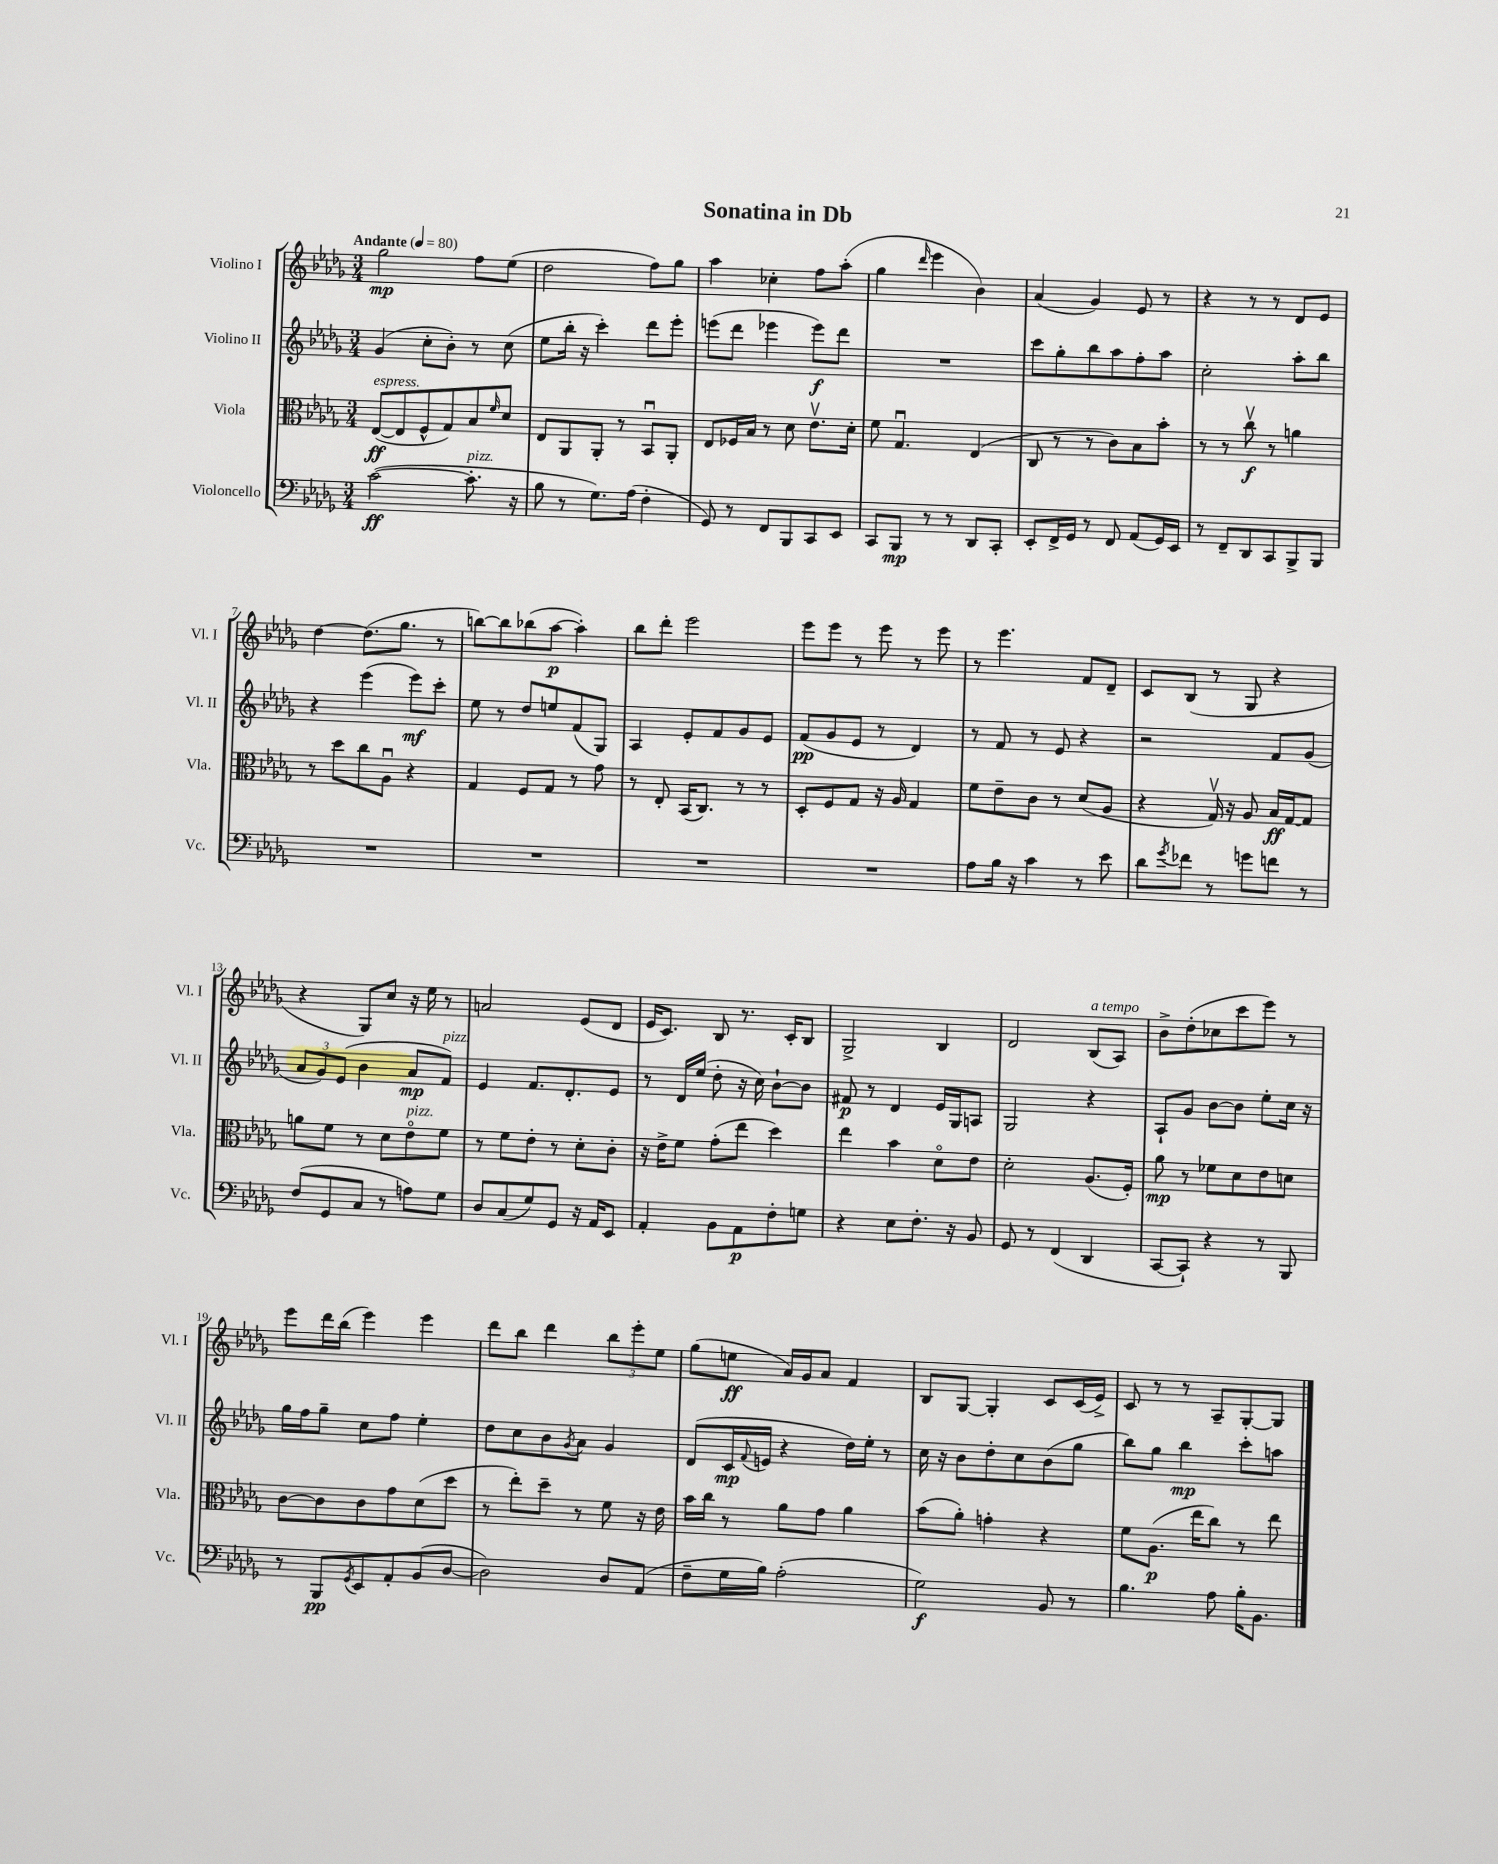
\header { title = "Sonatina in Db" }
<<
\new StaffGroup <<
\new Staff = "s0" \with { instrumentName = "Violino I" shortInstrumentName = "Vl. I" } {
    \clef treble \key des \major \numericTimeSignature \time 3/4 \tempo "Andante" 4 = 80
    ges''2\mp f''8 ees''8( |
    des''2 f''8) ges''8 |
    aes''4 ces''4-. f''8 aes''8-.( |
    ges''4 \grace { des'''16 } ees'''4 bes'4) |
    aes'4( ges'4) ees'8 r8 |
    r4 r8 r8 des'8 ees'8 |
    des''4~ des''8.( ges''8. r8 |
    b''8~) b''8 bes''8( aes''8~\p aes''4-.) |
    bes''8 des'''8-. ees'''2 |
    ees'''8 ees'''8 r8 ees'''8 r8 ees'''8 |
    r8 ees'''4. f'8 des'8-- |
    c'8 bes8( r8 ges8 r4 |
    r4 ges8) c''8 r16 ees''16 r8 |
    a'2 ees'8( des'8 |
    ees'16 c'8.) bes8 r8. c'16-. bes8 |
    ges2-> bes4 |
    des'2 bes8^\markup { \italic "a tempo" }( aes8) |
    bes'8-> des''8-.( ces''8 c'''8 ees'''8) r8 |
    ees'''8 des'''16 bes''16( ees'''4) ees'''4 |
    des'''8 bes''8 des'''4 \tuplet 3/2 { bes''8 ees'''8-. ees''8 } |
    ges''8( e''8\ff aes'16) ges'16 aes'8 f'4 |
    bes8 ges8~ ges4-. c'8 c'16( ees'16->) |
    c'8 r8 r8 aes8-- ges8~-. ges8 \bar "|." |
}
\new Staff = "s1" \with { instrumentName = "Violino II" shortInstrumentName = "Vl. II" } {
    \clef treble \key des \major \numericTimeSignature \time 3/4
    ges'4( c''8-. bes'8-.) r8 c''8( |
    ees''8 bes''16-. r16 c'''4-.) des'''8 ees'''8-. |
    e'''8( des'''8 ees'''4 ees'''8\f) des'''8 |
    R2. |
    c'''8 ges''8-. bes''8 aes''8 f''8-. aes''8 |
    c''2-. aes''8-. bes''8 |
    r4 ees'''4( ees'''8\mf) c'''8-. |
    ees''8 r8 des''8 e''8 f'8( ges8) |
    aes4 ees'8-. f'8 ges'8 ees'8 |
    f'8\pp( ges'8 ees'8 r8 des'4) |
    r8 f'8 r8 ees'8 r4 |
    r2 f'8 ges'8( |
    \tuplet 3/2 { aes'8 ges'8) ees'8( } bes'4 aes'8\mp f'8^\markup { \italic "pizz." }) |
    ees'4 f'8. des'8.-. ees'8 |
    r8 des'16 ees''16( des''8-. r16 c''16) bes'8~-! bes'8 |
    fis'8\p r8 des'4 ees'16 ges16 a8 |
    ges2 r4 |
    aes8-! ges'8 bes'8~ bes'8 ees''8-. c''16 r16 |
    ges''16 f''16 ges''8-- c''8 f''8 ees''4-. |
    des''8 c''8 bes'8 \acciaccatura { ges'8 } aes'8 ges'4 |
    des'8( c'16\mp \appoggiatura { f'8 } e'16 r4 des''16) ees''16-. r8 |
    c''16 r16 bes'8 des''8-. c''8 bes'8( ges''8 |
    bes''8) ges''8 bes''4\mp c'''8-. a''8 \bar "|." |
}
\new Staff = "s2" \with { instrumentName = "Viola" shortInstrumentName = "Vla." } {
    \clef alto \key des \major \numericTimeSignature \time 3/4
    ees8~\ff^\markup { \italic "espress." }( ees8 f8-^ ges8) bes8 \grace { f'16 } des'8 |
    ees8 aes,8 aes,8-. r8 bes,8\downbow aes,8-. |
    ees8 fes16 bes16 r8 des'8 ees'8.\upbow des'16-. |
    f'8 ges4.\downbow ees4( |
    c8 r8 r8 c'8) bes8 bes'8-. |
    r8 r8 c''8\upbow\f r8 a'4 |
    r8 des''8 c''8 aes8\downbow r4 |
    ges4 f8 ges8 r8 ges'8 |
    r8 ees8-. bes,16( c8.) r8 r8 |
    des8-. f8 ges8 r16 aes16 ges4 |
    f'8 ees'8-- c'8 r8 des'8( aes8 |
    r4 ges16\upbow) r16 aes8 bes16\ff ges16~ ges8 |
    a'8 f'8 r8 des'8 ees'8\flageolet^\markup { \italic "pizz." } f'8 |
    r8 f'8 ees'8-. r8 des'8-. c'8-. |
    r16 ees'16-> f'8 ges'8-.( ees''8 des''4) |
    ees''4 bes'4 des'8\flageolet ees'8 |
    des'2-. aes8.( f16-.) |
    aes'8\mp r8 fes'8 des'8 ees'8 d'8 |
    c'8~ c'8 c'8 ges'8 des'8( des''8 |
    r8 ees''8-.) des''8-- r8 f'8 r16 ees'16 |
    bes'16 c''16 r8 aes'8 ges'8 aes'4 |
    bes'8( aes'8-.) g'4-. r4 |
    f'8 aes8.\p( ees''16 c''8) r8 ees''8 \bar "|." |
}
\new Staff = "s3" \with { instrumentName = "Violoncello" shortInstrumentName = "Vc." } {
    \clef bass \key des \major \numericTimeSignature \time 3/4
    c'2~\ff( c'8.-.^\markup { \italic "pizz." } r16 |
    bes8 r8 ges8.) aes16( f4-. |
    ges,8) r8 f,8 bes,,8 c,8 ees,8 |
    c,8 bes,,8\mp r8 r8 des,8 c,8-. |
    ees,8-. f,16-> ges,16 r8 f,8 aes,8( ges,16) ees,16 |
    r8 f,8-- des,8 c,8 bes,,8-> bes,,8 |
    R2. |
    R2. |
    R2. |
    R2. |
    aes8 bes16 r16 c'4 r8 ees'8 |
    des'8 \acciaccatura { ges'8 } fes'8 r8 g'8 f'8 r8 |
    f8( ges,8 c8 r8 a8) ges8 |
    des8 c8( ges8) ges,8 r16 aes,16 ees,8 |
    aes,4-. bes,8 aes,8\p f8-. g8 |
    r4 ees8 f8.-. r16 bes,8 |
    ges,8 r8 f,4( des,4 |
    c,8~ c,8-!) r4 r8 bes,,8 |
    r8 bes,,8\pp \acciaccatura { ges,8 } ees,8 aes,8-. bes,8( des8~ |
    des2) des8 aes,8( |
    f8-- ges16 bes16) aes2-.( |
    ges2\f) bes,8 r8 |
    bes4. aes8 bes16-. bes,8. \bar "|." |
}
>>
>>
